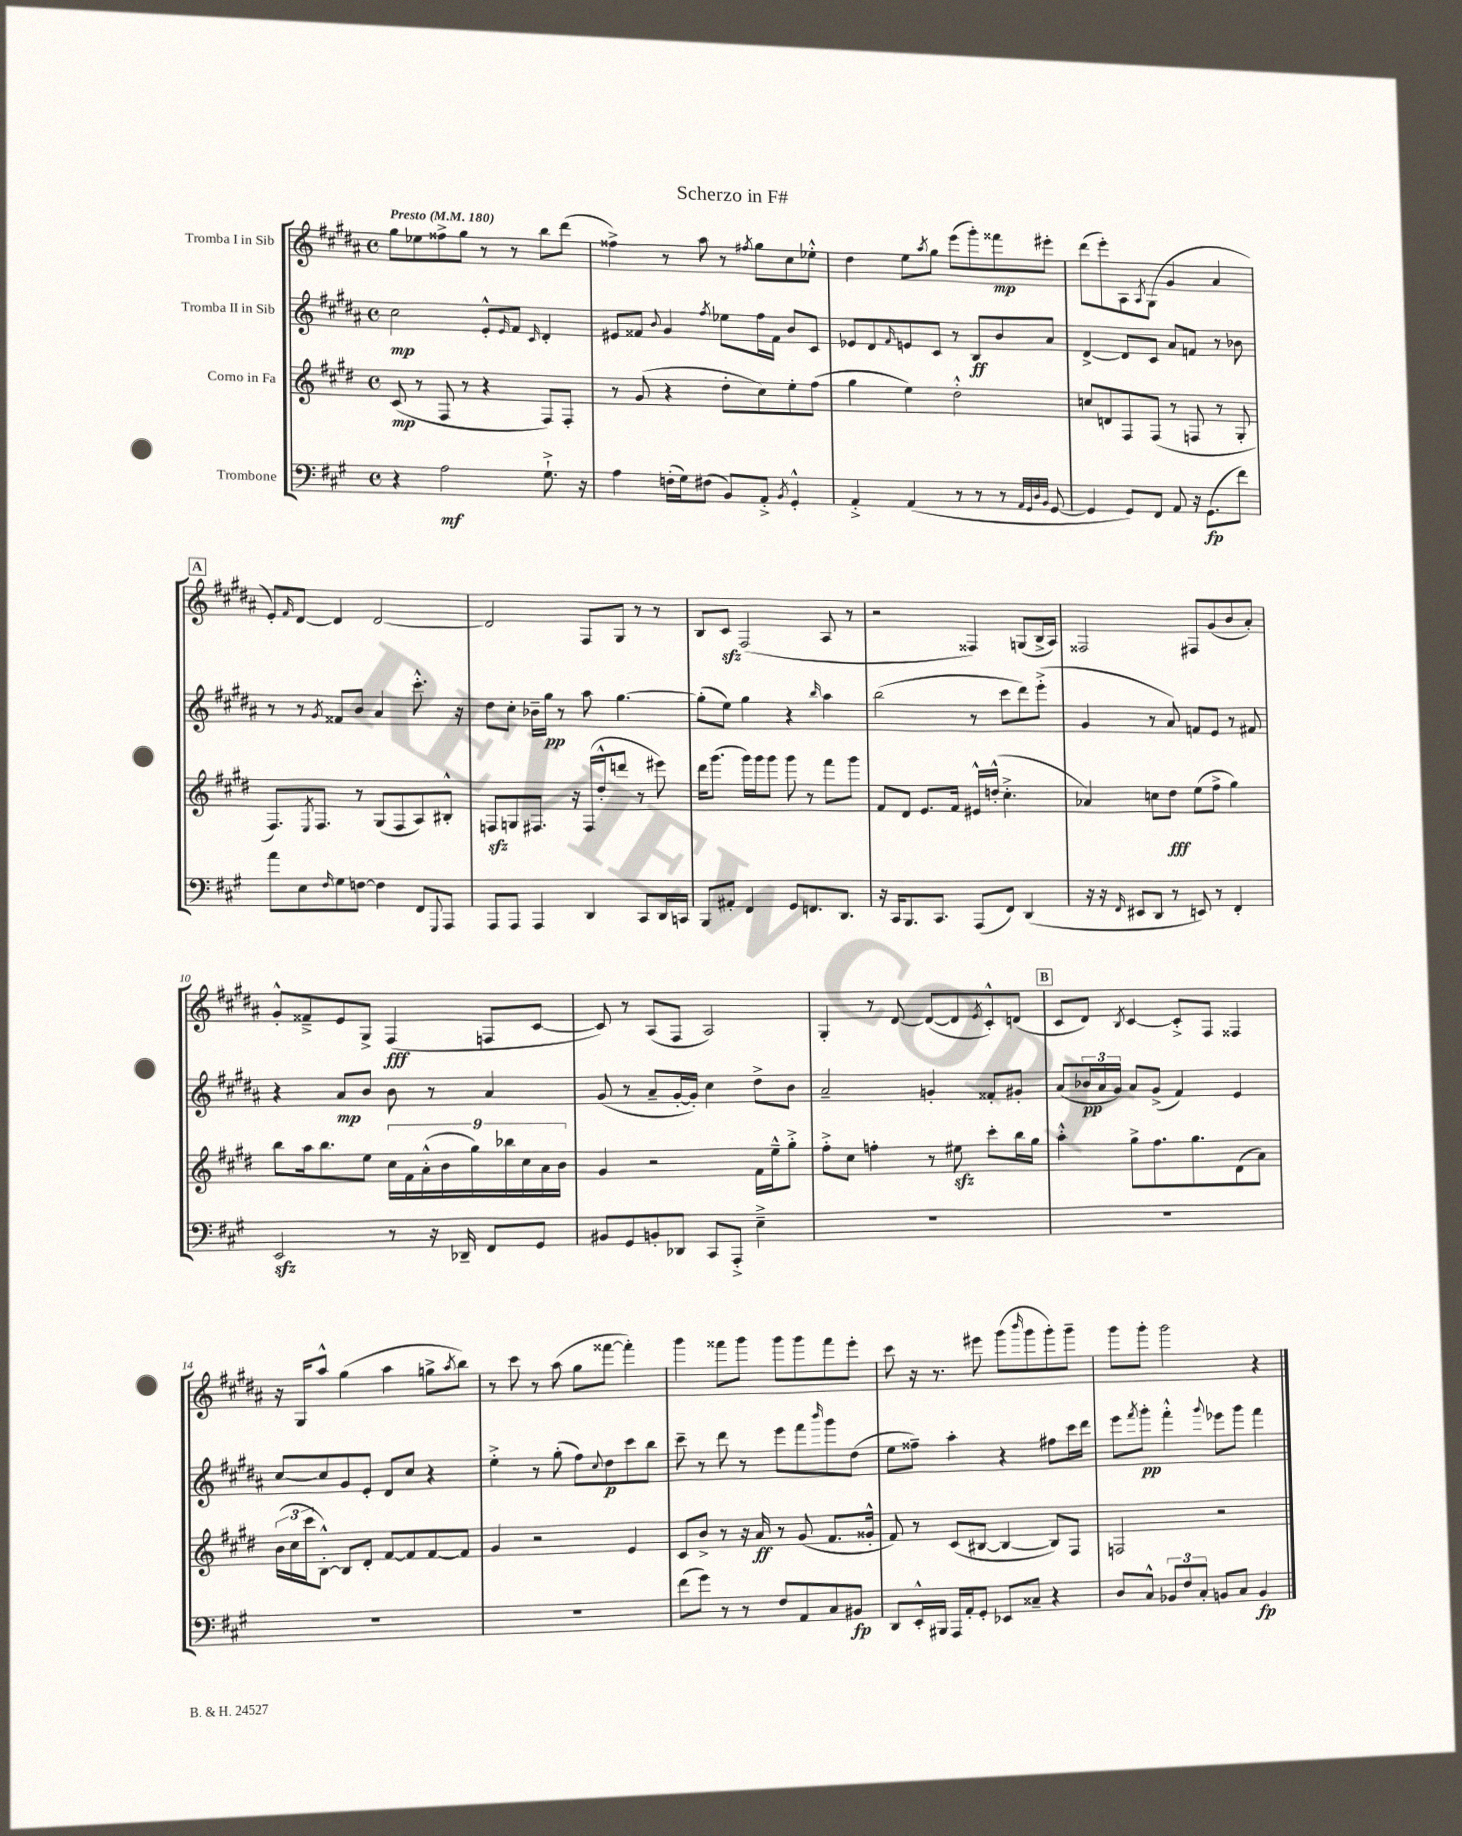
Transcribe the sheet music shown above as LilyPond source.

\header { title = "Scherzo in F#" }
<<
\new StaffGroup <<
\new Staff = "s0" \with { instrumentName = "Tromba I in Sib" } {
    \clef treble \key b \major \defaultTimeSignature \time 4/4 \tempo "Presto" 4 = 180
    gis''8 ees''8 fisis''8-> gis''8 r8 r8 b''8 dis'''8( |
    fisis''4->) r8 ais''8 r8 \acciaccatura { fis''8 } gis''8 cis''8 ees''8-.-^ |
    dis''4 e''8 \acciaccatura { ais''8 } gis''8 e'''8( gis'''8-.) fisis'''8\mp eis'''8-. |
    dis'''8( e'''8-.) ais8 \acciaccatura { ais8 } gis8( gis'4 ais'4 |
    \mark \markup { \box "A" } e'8-.) \grace { fis'16 } dis'8~ dis'4 dis'2~ |
    dis'2 fis8 gis8 r8 r8 |
    b8 cis'8\sfz fis2( ais8 r8 |
    r2 fisis4) g8( b16-> ais16) |
    fisis2 fis8 gis'8( b'8 ais'8-.) |
    gis'8-.-^ fisis'8---> e'8 gis8-> fis4\fff( f8 cis'8~ |
    cis'8) r8 ais8( fis8 ais2) |
    gis4-. r8 dis'8~ dis'8~( dis'8 \acciaccatura { e'8 } cis'8-.-^) d'8( |
    \mark \markup { \box "B" } cis'8 dis'8) \acciaccatura { b8 } cis'4~ cis'8-.-> fis8 fisis4 |
    r16 gis16 ais''8-^ gis''4( ais''4 g''8-> \acciaccatura { ais''8 } b''8) |
    r8 cis'''8 r8 ais''8( gis''8 fisis'''8~ fisis'''4-.) |
    gis'''4 fisis'''8 gis'''8 gis'''8 gis'''8 fisis'''8 e'''8-. |
    cis'''8 r16 r8. eis'''8 gis'''8( \grace { b'''16 } gis'''8 gis'''8-.) gis'''8-- |
    gis'''8 gis'''8-. gis'''2 r4 \bar "|." |
}
\new Staff = "s1" \with { instrumentName = "Tromba II in Sib" } {
    \clef treble \key b \major \defaultTimeSignature \time 4/4
    cis''2\mp e'8-.-^ \grace { e'16 } fis'8 \grace { cis'16 } dis'4-. |
    eis'8 fisis'8 \appoggiatura { b'8 } gis'4 \acciaccatura { fis''8 } ees''8 fis''16 fisis'16 b'8 cis'8 |
    ees'8 dis'8 \grace { fis'16 } e'8 cis'8 r8 b8\ff b'8 ais'8 |
    dis'4~-> dis'8 cis'8 ais'8 f'8 r8 bes'8 |
    \mark \markup { \box "A" } r8 r8 \acciaccatura { gis'8 } fisis'8 b'8 ais'4 cis'''8.-.-^ r16 |
    dis''8 cis''8-. bes'16-- gis''16\pp r8 ais''8 gis''4.~ |
    gis''8-.( e''8) gis''4 r4 \grace { b''16 } ais''4 |
    b''2( r8 cis'''8 dis'''8) e'''8-.->( |
    gis'4 r8 ais'8) f'8 e'8 r8 fis'8 |
    r4 ais'8\mp b'8 b'8 r8 ais'4 |
    gis'8( r8 ais'8-- gis'16~-. gis'16-.) cis''4 dis''8-> b'8 |
    ais'2-- g'4-. fisis'8-. gis'8-. |
    \mark \markup { \box "B" } ais'8( \tuplet 3/2 { bes'16\pp ais'16 gis'16) } ais'8 gis'8->( fis'4) e'4 |
    cis''8~ cis''8 gis'8 e'8-. dis'8 cis''8 r4 |
    e''4-.-> r8 gis''8-.( fis''8) \appoggiatura { cis''8 } dis''8\p cis'''8 b''8 |
    cis'''8-- r8 dis'''8 r8 e'''8 fis'''8 \grace { b'''16 } gis'''8 dis''8( |
    e''8 fisis''8--) ais''4-. r4 fis''8 cis'''16 dis'''16 |
    e'''8 \acciaccatura { fis'''8 } gis'''8-.\pp fis'''4-.-^ \appoggiatura { gis'''8 } ees'''8 gis'''8 fis'''4 \bar "|." |
}
\new Staff = "s2" \with { instrumentName = "Corno in Fa" } {
    \clef treble \key e \major \defaultTimeSignature \time 4/4
    cis'8\mp( r8 fis8 r8 r4 fis8) fis8-. |
    r8 gis'8( r4 dis''8-. cis''8) e''8-. fis''8( |
    gis''4 e''4) dis''2-.-^ |
    c''8 d'8 fis8 fis8( r8 f8 r8 gis8-. |
    \mark \markup { \box "A" } fis8.) \acciaccatura { e8 } fis8. r8 gis8( fis8 a8) bis8-.-^ |
    f8\sfz g8 fis8. r16 fis16( dis''16-.-^ d'''8 r8 eis'''8) |
    dis'''16 gis'''8.( gis'''16) gis'''16 gis'''8 gis'''8 r8 fis'''8 gis'''8 |
    fis'8 dis'8 e'8. fis'16 eis'16-^ d''16-.-^( cis''4.-.-> |
    aes'4) c''8 dis''8\fff e''8( fis''8-> gis''4) |
    b''8 a''16 b''8. e''8 \tuplet 9/8 { cis''16 fis'16 a'16-.-^( b'16 gis''16) bes''16 cis''16 a'16 b'16 } |
    gis'4 r2 fis'16 e''16---^ gis''8-.-> |
    fis''8-.-> cis''8 f''4-. r8 eis''8\sfz cis'''8-. b''16 gis''16 |
    \mark \markup { \box "B" } a''4-.-^ gis''8-> fis''8. gis''8. dis'8( a'8) |
    \tuplet 3/2 { b'16( cis''16 cis'''16 } b8~-.-^) b8 dis'8-. fis'8~ fis'8 fis'8~ fis'8 |
    gis'4 r2 e'4 |
    cis'8 b'8-> r8 r16 a'16\ff r8 gis'8( fis'8. gisis'16-.-^ |
    fis'8) r8 cis'8( bis8~ bis4~ bis8) fis8 |
    f2 r2 \bar "|." |
}
\new Staff = "s3" \with { instrumentName = "Trombone" } {
    \clef bass \key a \major \defaultTimeSignature \time 4/4
    r4 a2\mf gis8.-!-> r16 |
    a4 f16-.( gis16) fis8( b,8) a,8-.-> \acciaccatura { b,8 } gis,4-.-^ |
    a,4-.-> a,4( r8 r8 r8 \grace { a,32 gis,32 d32 b,32 } gis,8~ |
    gis,4 gis,8) fis,8 a,8 r16 gis,8.\fp( fis'8) |
    \mark \markup { \box "A" } a'8 e8 \grace { fis16 } gis8 f8~ f4 fis,8 \appoggiatura { gis,,8 } a,,8 |
    a,,8 a,,8 a,,4 d,4 cis,8 d,16 c,16 |
    b,,8 ais,8-. fis,4 gis,8 f,8. d,8. |
    r16 cis,16 b,,8. cis,8. a,,8( fis,8) d,4( |
    r16 r16 \grace { fis,16 } eis,8 d,8 r8 e,8) r8 fis,4-. |
    e,2\sfz r8 r16 des,16-- fis,8 gis,8 |
    bis,8 gis,8 b,8-. des,8 cis,8 a,,8-.-> e4---> |
    R1 |
    \mark \markup { \box "B" } R1 |
    R1 |
    R1 |
    fis'8( gis'8) r8 r8 fis8 a,8 cis8 bis,8\fp |
    d,8 e,16-.-^ bis,,16 a,,16 a,16-. gis,8-. ees,8 cisis8-- r4 |
    d8 cis8-^ \tuplet 3/2 { bes,8 fis8 cis8-. } b,8 cis8 b,4\fp \bar "|." |
}
>>
>>
